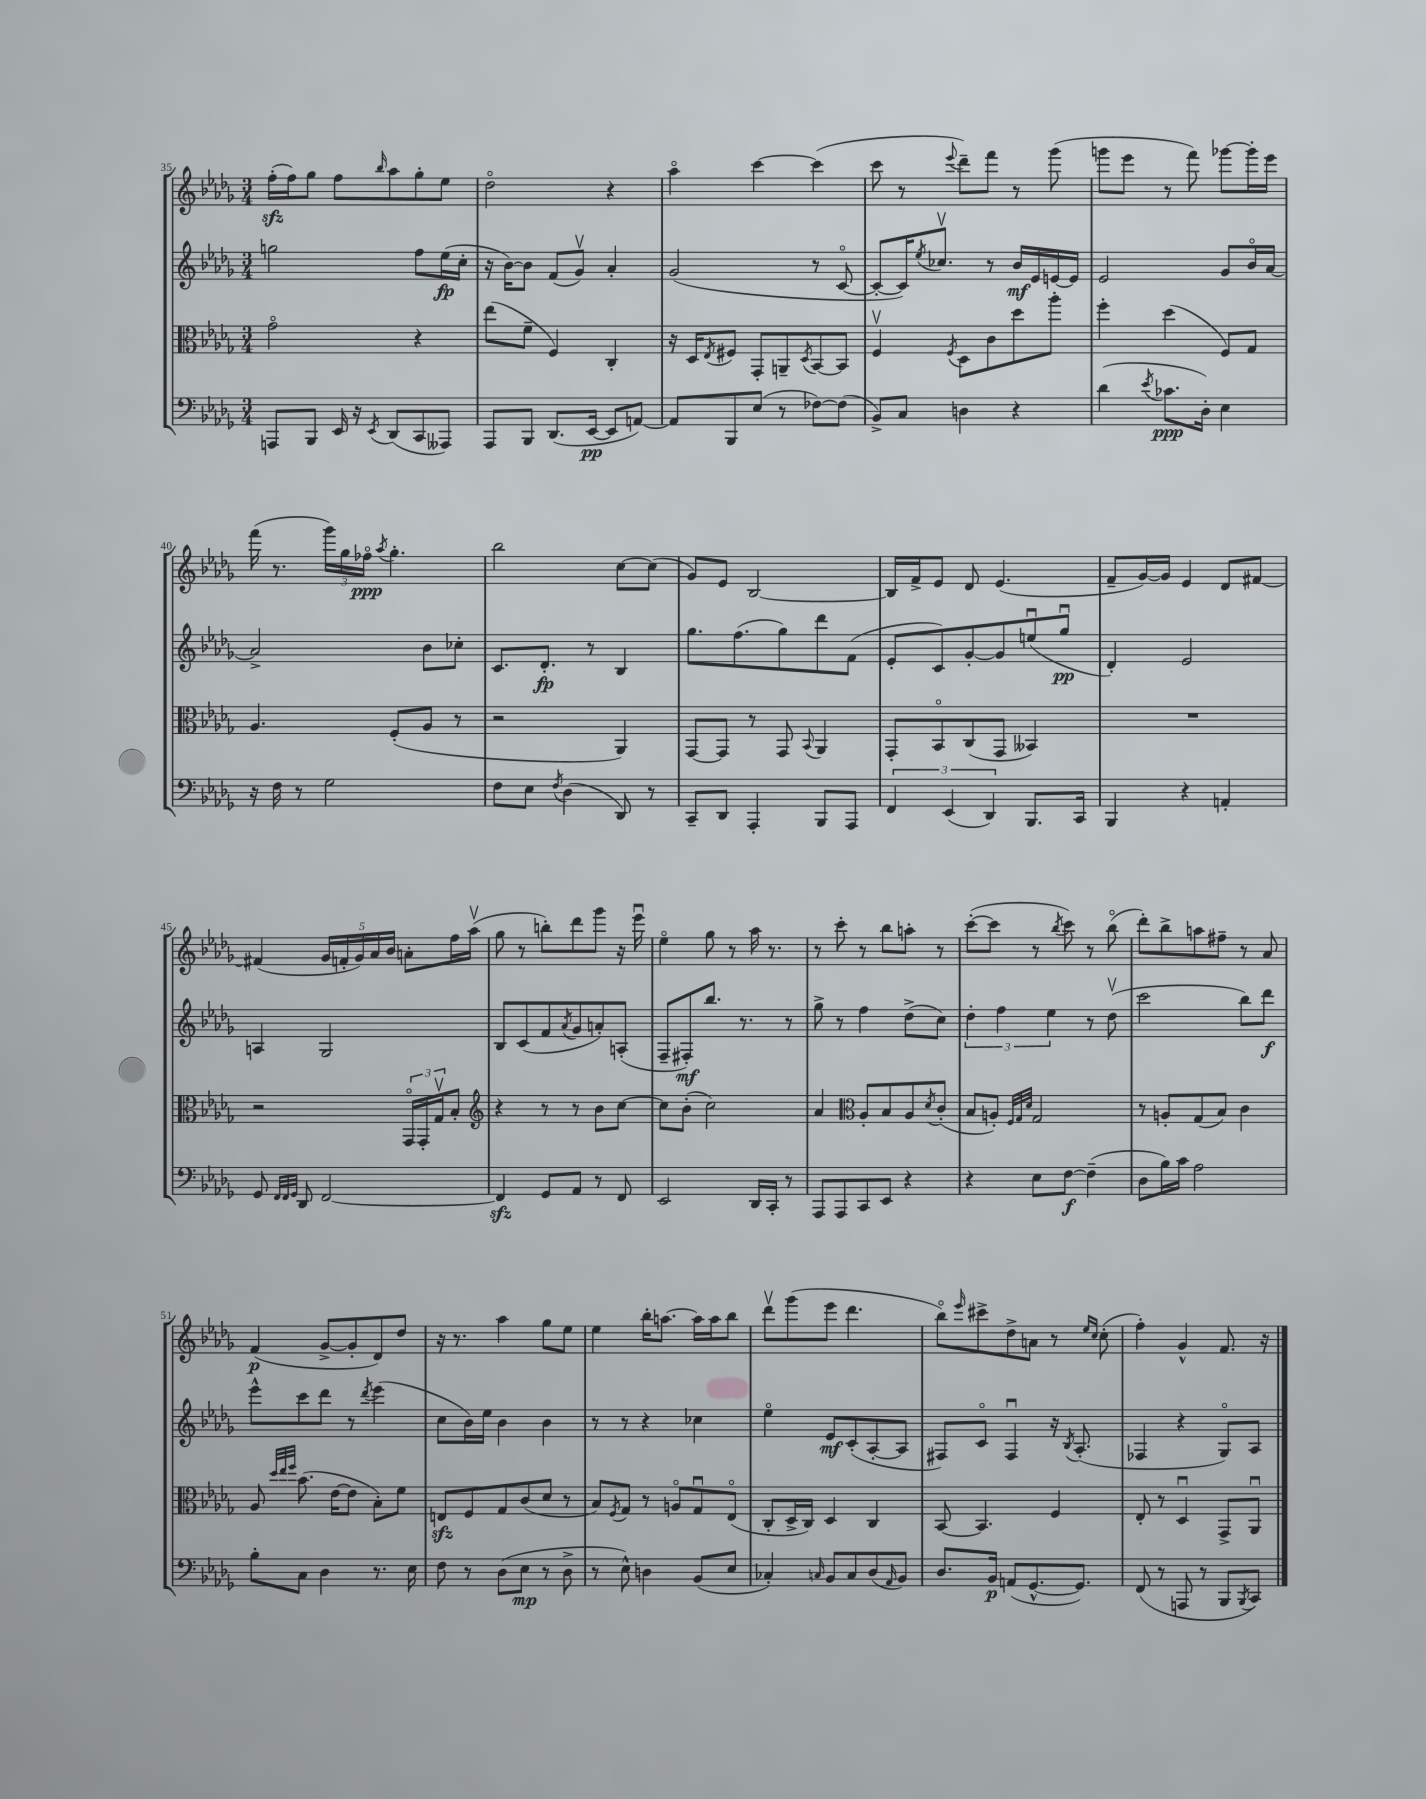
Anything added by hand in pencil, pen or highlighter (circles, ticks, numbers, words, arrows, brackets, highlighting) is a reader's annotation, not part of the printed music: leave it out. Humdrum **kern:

**kern	**dynam	**kern	**kern	**dynam	**kern	**dynam
*part4	*part4	*part3	*part2	*part2	*part1	*part1
*staff4	*staff4	*staff3	*staff2	*staff2	*staff1	*staff1
*clefF4	*	*clefC3	*clefG2	*	*clefG2	*
*k[b-e-a-d-g-]	*	*k[b-e-a-d-g-]	*k[b-e-a-d-g-]	*	*k[b-e-a-d-g-]	*
*M3/4	*	*M3/4	*M3/4	*	*M3/4	*
=35	=35	=35	=35	=35	=35	=35
8AAAn/L	.	2g-\	2ggn\	.	(16ffzz'\LL	.
.	.	.	.	.	16ff\J)	.
8BBB-/J	.	.	.	.	8gg-\J	.
16EE-/	.	.	.	.	8ff\L	.
16r	.	.	.	.	.	.
8qEE-/	.	.	.	.	16qqbb-/	.
(8DD-/L	.	.	.	.	8aa-\	.
8CC/	.	4r	8ff\L	.	8gg-'\	.
8AAA--X/J)	.	.	(16ee-\L	fp	8ee-\J	.
.	.	.	16cc'\JJ	.	.	.
=36	=36	=36	=36	=36	=36	=36
8AAA-/L	.	(8ee-\L	16r	.	2dd-\	.
.	.	.	[16b-\KL)	.	.	.
8BBB-/J	.	8f~\J	8b-\J]	.	.	.
(8.DD-/L	.	4F/)	(8f/L	.	.	.
.	.	.	8g-v/J)	.	.	.
[16EE-/Jk	pp	.	.	.	.	.
8EE-/L]	.	4C'/	4a-'/	.	4r	.
[8AAn/J)	.	.	.	.	.	.
=37	=37	=37	=37	=37	=37	=37
8AA/L]	.	16r	(2g-/	.	4aa-\	.
.	.	16D-/KL	.	.	.	.
.	.	8qE-/	.	.	.	.
8BBB-/	.	8F#X/J	.	.	.	.
(8E-/J	.	8GG-'/L	.	.	[4ccc\	.
8r	.	8AAn~/	.	.	.	.
.	.	8qD-/	.	.	.	.
[8F-X\L)	.	[8BB-/	8r	.	(4ccc\]	.
(8F-\J]	.	8BB-/J]	[8c/	.	.	.
=38	=38	=38	=38	=38	=38	=38
8BB-^/L)	.	4Fv/	8c'/L_	.	8ccc\	.
8C/J	.	.	16c/K])	.	8r	.
.	.	.	8qee-/	.	.	.
.	.	.	8.cc-Xv/J	.	.	.
.	.	8qF/	.	.	8qqeee-/	.
4Dn\	.	8D-\L	.	.	8ddd-~\L)	.
.	.	8c\	8r	.	8fff\J	.
4r	.	8dd-\	16b-/LL	mf	8r	.
.	.	.	16e-/	.	.	.
.	.	8aa-'\J	[16en/	.	(8ggg-\	.
.	.	.	16e/JJ]	.	.	.
=39	=39	=39	=39	=39	=39	=39
(4d-\	.	4ff'\	2e-/	.	8gggn\L	.
.	.	.	.	.	8eee-\J	.
8qe-/	.	.	.	.	.	.
8.c-X\L	ppp	(4dd-\	.	.	8r	.
.	.	.	.	.	8fff\)	.
16D-'\Jk)	.	.	.	.	.	.
4E-\	.	8F/L)	8g-/L	.	[8ggg-X\L	.
.	.	8G-/J	16b-/L	.	16ggg-'\L]	.
.	.	.	[16a-/JJ	.	16eee-\JJ	.
!!LO:LB:g=z
=40	=40	=40	=40	=40	=40	=40
16r	.	4.A-/	2a-^/]	.	(16fff\	.
16F\	.	.	.	.	8.r	.
8r	.	.	.	.	.	.
2G-\	.	.	.	.	24ggg-\LL)	.
.	.	.	.	.	24gg-\	.
.	.	.	.	.	24ff-X\JJ	ppp
.	.	.	.	.	8qaa-/	.
.	.	(8F'/L	.	.	4.gg-'\	.
.	.	8A-/J	8b-\L	.	.	.
.	.	8r	8cc-X'\J	.	.	.
=41	=41	=41	=41	=41	=41	=41
8F\L	.	2r	8.c/L	.	2bb-\	.
8E-\J	.	.	.	.	.	.
.	.	.	8.d-'/J	fp	.	.
8qF/	.	.	.	.	.	.
(4D-\	.	.	.	.	.	.
.	.	.	8r	.	.	.
8DD-/)	.	4AA-/)	4B-/	.	[8cc\L	.
8r	.	.	.	.	(8cc\J]	.
=42	=42	=42	=42	=42	=42	=42
8CC~/L	.	[8GG-/L	8.gg-\L	.	8g-/L)	.
8DD-/J	.	8GG-/J]	.	.	8e-/J	.
.	.	.	(8.ff\	.	.	.
4AAA-'/	.	8r	.	.	[2B-/	.
.	.	8GG-/	8gg-\)	.	.	.
.	.	8qqBB-/	.	.	.	.
8BBB-/L	.	4AA-/	8ddd-\	.	.	.
8AAA-/J	.	.	(8f\J	.	.	.
=43	=43	=43	=43	=43	=43	=43
6FF/	.	8GG-'/L	8e-'/L	.	16B-/LL]	.
.	.	.	.	.	16f^/J	.
.	.	8BB-/	8c/)	.	8e-/J	.
(6EE-/	.	.	.	.	.	.
.	.	(8C/	[8g-'/	.	8d-/	.
6DD-/)	.	.	.	.	.	.
.	.	8GG-/J	8g-/]	.	(4.e-/	.
8.BBB-/L	.	4BB--X/)	(8eenu/	.	.	.
.	.	.	8gg-u/J	pp	.	.
16CC/Jk	.	.	.	.	.	.
=44	=44	=44	=44	=44	=44	=44
4BBB-/	.	2.r	4d-'/)	.	8f~/L	.
.	.	.	.	.	[16g-/L)	.
.	.	.	.	.	16g-/JJ]	.
4r	.	.	2e-/	.	4e-/	.
4AAn'/	.	.	.	.	8d-/L	.
.	.	.	.	.	[8f#X/J	.
!!LO:LB:g=z
=45	=45	=45	=45	=45	=45	=45
8GG-/	.	2r	4An/	.	(4f#X/]	.
32qqFF/LLL	.	.	.	.	.	.
32qqFF/	.	.	.	.	.	.
32qqGG-/JJJ	.	.	.	.	.	.
8DD-/	.	.	.	.	.	.
[2FF/	.	.	2G-/	.	20g-/LL	.
.	.	.	.	.	20fn'/	.
.	.	.	.	.	20g-/)	.
.	.	.	.	.	20a-/	.
.	.	.	.	.	20b-/JJ	.
.	.	24GG-/LL	.	.	8an'\L	.
.	.	24GG-'/	.	.	.	.
.	.	24G-v/J	.	.	.	.
.	.	8B-'/J	.	.	16ff\L	.
.	.	.	.	.	(16aa-v\JJ	.
=46	=46	=46	=46	=46	=46	=46
*	*	*clefG2	*	*	*	*
4FFzz/]	.	4r	8B-/L	.	8gg-\	.
.	.	.	(8c/	.	8r	.
8GG-/L	.	8r	8f/	.	8bbn'\L)	.
.	.	.	8qa-/	.	.	.
8AA-/J	.	8r	8g-/	.	8ddd-\	.
8r	.	8b-\L	8an'/)	.	8ggg-\J	.
8FF/	.	[8cc\J	(8An'/J	.	16r	.
.	.	.	.	.	16eee-u\	.
=47	=47	=47	=47	=47	=47	=47
2EE-/	.	8cc\L]	8F~/L	.	4ee-\	.
.	.	(8b-'\J	8F#X'/)	mf	.	.
.	.	2cc\)	8.bb-/J	.	8gg-\	.
.	.	.	.	.	8r	.
.	.	.	8.r	.	.	.
16DD-/LL	.	.	.	.	16aa-\	.
16CC'/JJ	.	.	.	.	8.r	.
8r	.	.	8r	.	.	.
=48	=48	=48	=48	=48	=48	=48
8AAA-/L	.	4a-/	8gg-^\	.	8r	.
8AAA-/	.	.	8r	.	8ccc'\	.
*	*	*clefC3	*	*	*	*
8CC/	.	8A-'/L	4ff\	.	8r	.
8EE-/J	.	8B-/	.	.	8bb-\L	.
4r	.	8A-/	(8dd-^\L	.	8aan'\J	.
.	.	8qd-/	.	.	.	.
.	.	(8c'/J	8cc\J)	.	8r	.
=49	=49	=49	=49	=49	=49	=49
4r	.	8B-/L	6dd-'\	.	([8ccc'\L	.
.	.	8An'/J)	.	.	8ccc\J]	.
.	.	.	6ff\	.	.	.
.	.	32qqF/LLL	.	.	.	.
.	.	32qqG-/	.	.	.	.
.	.	32qqd-/JJJ	.	.	.	.
8E-\L	.	2G-/	.	.	8r	.
.	.	.	6ee-\	.	.	.
.	.	.	.	.	8qbb-/	.
[8F\J	f	.	.	.	8ccc\)	.
(4F~\]	.	.	8r	.	8r	.
.	.	.	(8dd-v\	.	(8bb-\	.
=50	=50	=50	=50	=50	=50	=50
8D-\L	.	8r	2ccc\	.	8ddd-'\L)	.
16B-\L)	.	8An'/L	.	.	8bb-^\	.
16c\JJ	.	.	.	.	.	.
2A-\	.	(8G-/	.	.	8aan\	.
.	.	8B-/J)	.	.	8ff#X~\J	.
.	.	4c\	8bb-\L)	.	8r	.
.	.	.	8ddd-\J	f	8a-/	.
!!LO:LB:g=z
=51	=51	=51	=51	=51	=51	=51
8B-'\L	.	8A-/	8eee-^^\L	.	(4f/	p
.	.	32qqdd-/LLL	.	.	.	.
.	.	32qqee-/	.	.	.	.
.	.	32qqff/JJJ	.	.	.	.
8C\J	.	(8.b-\	8ccc\	.	.	.
4D-\	.	.	8ddd-\J	.	[8g-^/L	.
.	.	[16e-\KL	.	.	.	.
.	.	8e-\J]	8r	.	8g-'/]	.
.	.	.	8qddd-/	.	.	.
8.r	.	8B-'\L)	(4eee-\	.	8d-/)	.
.	.	8f\J	.	.	8dd-/J	.
16E-\	.	.	.	.	.	.
=52	=52	=52	=52	=52	=52	=52
8F\	.	8Enzz/L	8cc\L	.	16r	.
.	.	.	.	.	8.r	.
8r	.	8F/	16b-\L)	.	.	.
.	.	.	16ee-\JJ	.	.	.
(8D-\L	.	8G-/	4b-\	.	4aa-\	.
8E-\J	mp	(8c/	.	.	.	.
8r	.	8d-/J	4b-\	.	8gg-\L	.
8D-^\	.	8r	.	.	8ee-\J	.
=53	=53	=53	=53	=53	=53	=53
8r	.	8B-/L)	8r	.	4ee-\	.
.	.	8qF/	.	.	.	.
8E-^^\)	.	8G-/J	8r	.	.	.
4Dn\	.	8r	4r	.	16bb-'\KL	.
.	.	.	.	.	[8.aan\J	.
.	.	8An/L	.	.	.	.
(8BB-/L	.	8G-u/	4cc-X\	.	16aa\LL]	.
.	.	.	.	.	16aa\J	.
8E-/J	.	(8E-/J	.	.	8bb-\J	.
=54	=54	=54	=54	=54	=54	=54
4C-X'/)	.	8C'/L	4ee-\	.	8ddd-v\L	.
.	.	16D-^/L	.	.	(8ggg-\	.
.	.	16C/JJ)	.	.	.	.
16qqCn/	.	.	.	.	.	.
8BB-/L	.	4D-/	8e-/L	mf	8eee-\J	.
8C/	.	.	(8c'/	.	4.ddd-\	.
(8D-/	.	4C/	[8A-'/	.	.	.
16qqAA-/	.	.	.	.	.	.
8BB-/J)	.	.	8A-/J]	.	.	.
=55	=55	=55	=55	=55	=55	=55
8.D-/L	.	[8BB-/	8F#X/L)	.	8bb-\L)	.
.	.	.	.	.	16qqeee-/	.
.	.	4.BB-/]	8c/J	.	8ccc#X^\	.
16BB-/Jk	p	.	.	.	.	.
(8AAn/L	.	.	4F#u/	.	8dd-^\	.
[8.GG-^^/	.	.	.	.	8an\J	.
.	.	4F/	16r	.	8r	.
.	.	.	8qB-/	.	.	.
8.GG-/J])	.	.	(8.A-'/	.	.	.
.	.	.	.	.	16qqee-/LL	.
.	.	.	.	.	16qqcc/JJ	.
.	.	.	.	.	(8cc'\	.
=56	=56	=56	=56	=56	=56	=56
(8FF/	.	8E-'/	4F-X/	.	4ff'\)	.
8r	.	8r	.	.	.	.
8AAAn/	.	4D-u/	4r	.	4g-^^/	.
8r	.	.	.	.	.	.
8BBB-/L	.	8GG-^/L	8G-/L)	.	8.f/	.
8qBBB-/	.	.	.	.	.	.
8CC/J)	.	8AA-u/J	8A-/J	.	.	.
.	.	.	.	.	16r	.
==	==	==	==	==	==	==
*-	*-	*-	*-	*-	*-	*-
